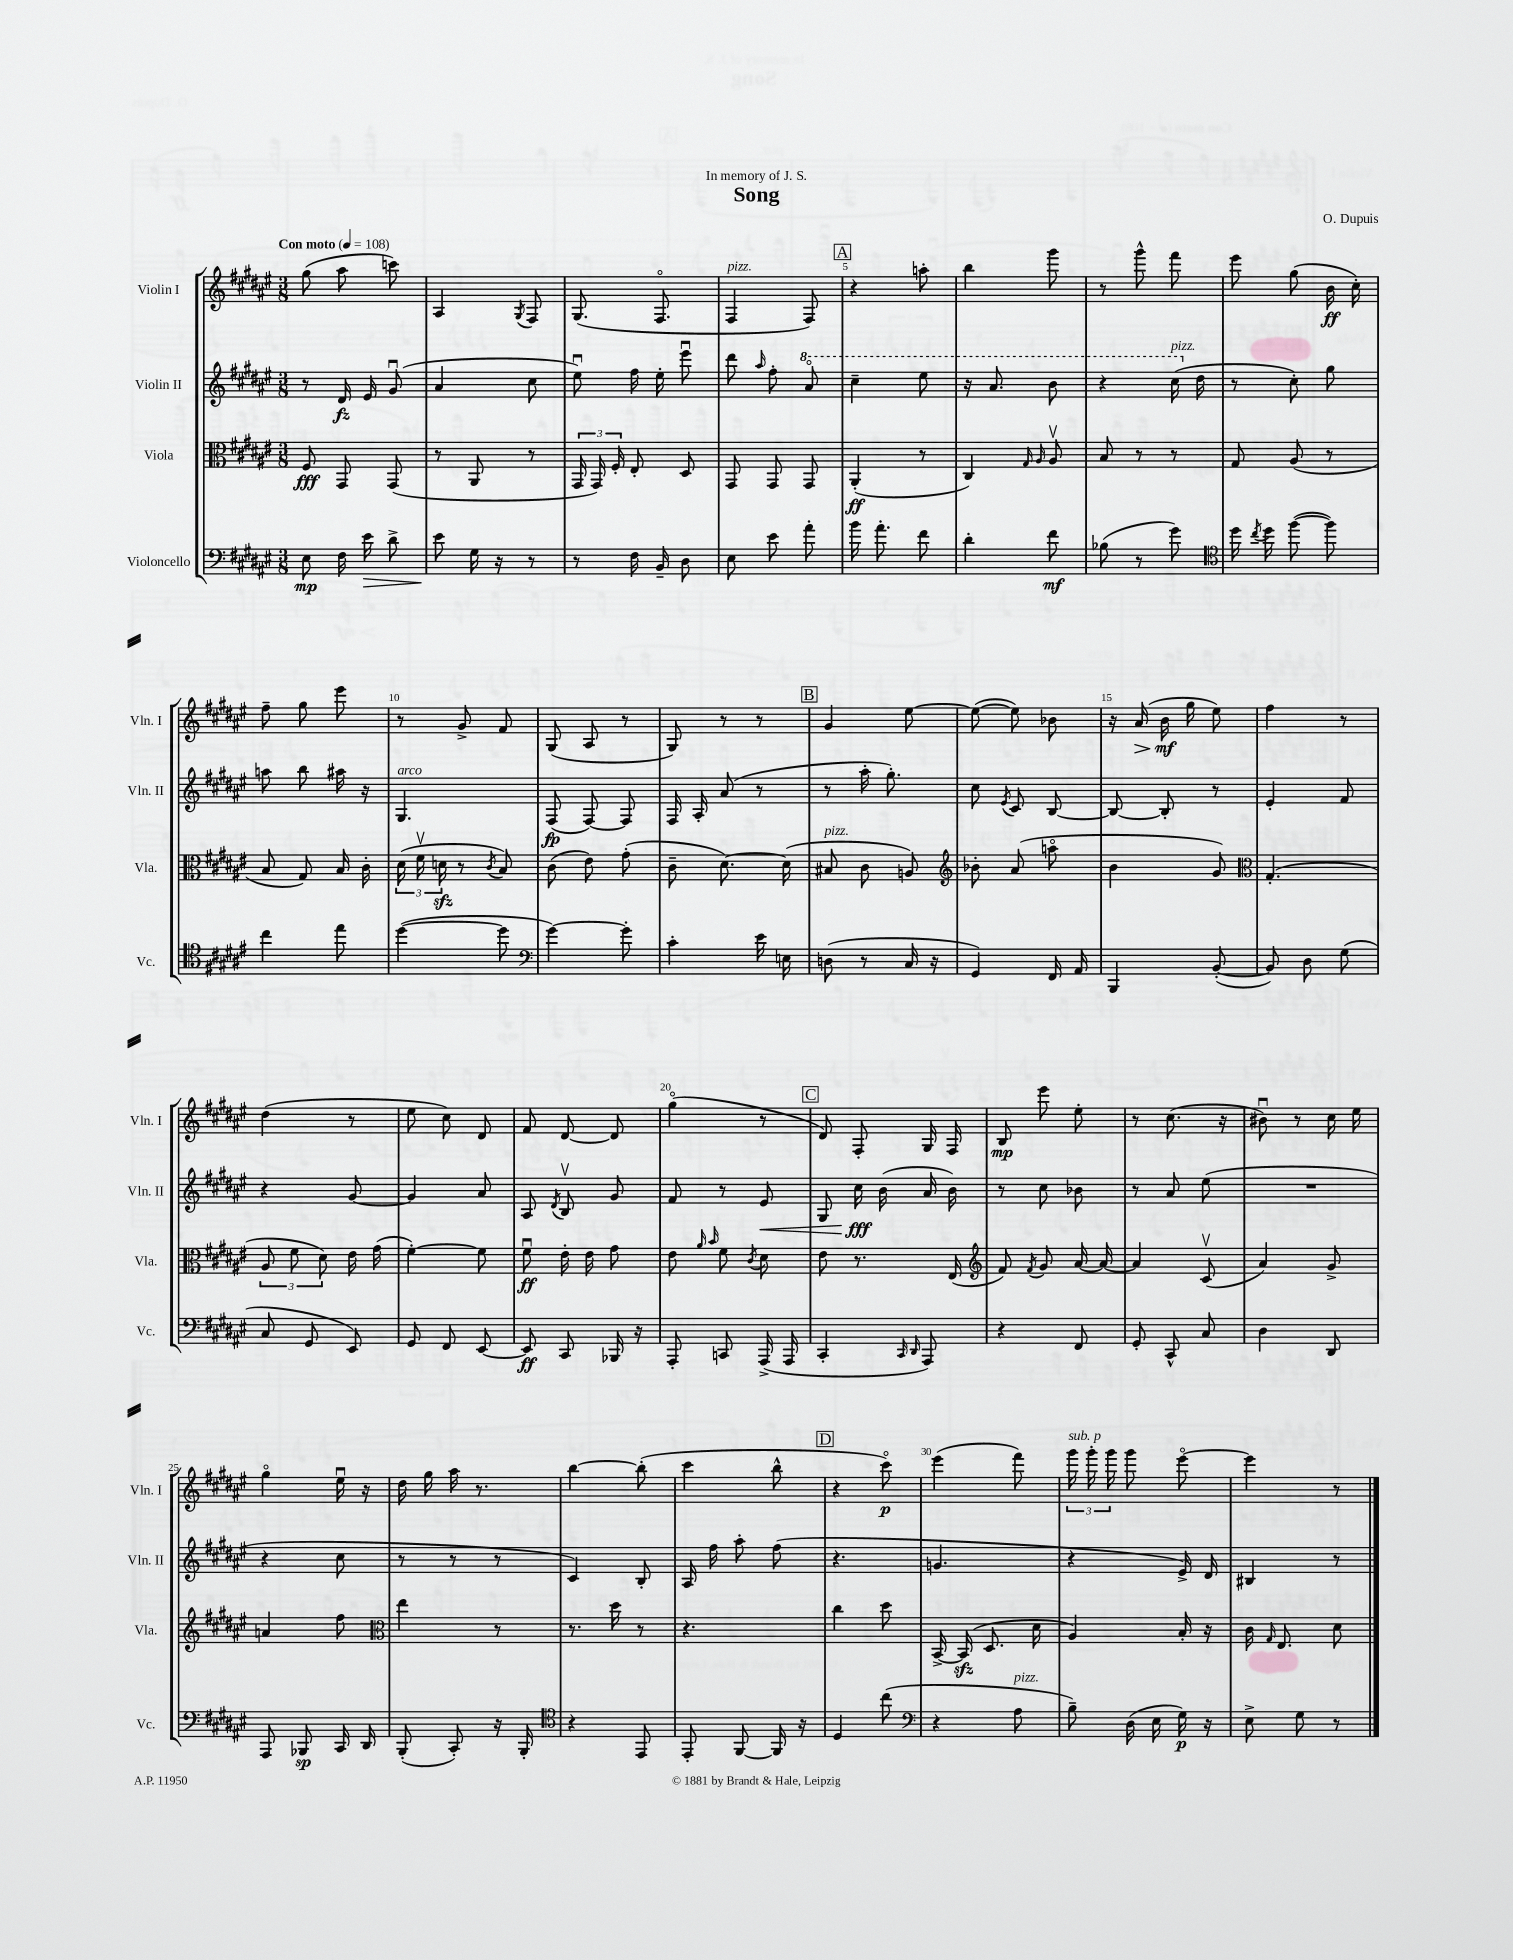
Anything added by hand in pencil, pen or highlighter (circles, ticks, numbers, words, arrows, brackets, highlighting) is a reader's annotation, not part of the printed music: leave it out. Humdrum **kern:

**kern	**kern	**kern	**kern
*staff4	*staff3	*staff2	*staff1
*clefF4	*clefC3	*clefG2	*clefG2
*k[f#c#g#d#a#e#]	*k[f#c#g#d#a#e#]	*k[f#c#g#d#a#e#]	*k[f#c#g#d#a#e#]
*M3/8	*M3/8	*M3/8	*M3/8
*MM108	*MM108	*MM108	*MM108
8E#	8F#	8r	(8gg#
16F#	8GG#	16d#	8aa#
16e#	.	16e#	.
8d#^	(8GG#	(8g#u	8ccc)
=	=	=	=
8e#	8r	4a#	4A#
16G#	8AA#	.	.
16r	.	.	.
.	.	.	8qG#
8r	8r	8cc#	8F#
=	=	=	=
8r	24GG#	8ee#u)	(8.G#
.	24GG#)	.	.
.	24F#'	.	.
16F#	8E#'	16ff#	.
16BB~	.	16ee#'	8.F#o
8D#	8D#	8eee#u	.
=	=	=	=
8E#	8GG#	8ddd#	4F#
.	.	16qqaa#	.
8e#	8GG#	8ff#'	.
8a#'	8GG#	8aa#o	8F#)
=	=	=	=
16b	(4AA#'	4ccc#~	4r
8.a#'	.	.	.
8f#	8r	8eee#	8aa'
=	=	=	=
4d#'	4C#)	16r	4bb
.	.	8.aa#	.
.	16qqG#	.	.
.	16qqA#	.	.
8f#	8A#v	8bb	8ggg#
=	=	=	=
(8B-	8B	4r	8r
8r	8r	.	8ggg#^^
8g#)	8r	(16ccc#	8fff#
.	.	16dd#	.
=	=	=	=
*clefC4	*	*	*
16dd#	8G#	8r	8eee#
8qcc#	.	.	.
16dd#	.	.	.
([8ff#	(8A#	8cc#')	(8gg#
8ff#])	8r	8gg#	16b
.	.	.	16cc#')
=	=	=	=
4cc#	8B	8aa	8ff#~
.	8G#)	8bb	8gg#
8ee#	16B	16aa#	8eee#
.	16c#'	16r	.
=	=	=	=
([4dd#	(24d#	4.G#	8r
.	24f#v	.	.
.	24d	.	.
.	8r	.	8g#^
.	8qc#	.	.
8dd#]	8B)	.	8f#
=	=	=	=
*clefF4	*	*	*
[4g#)	(8c#	(8F#	(8G#
.	8e#)	[8F#)	8A#
8g#']	(8g#'	8F#]	8r
=	=	=	=
4c#'	8c#~	16F#	8G#)
.	.	16A#'	.
.	[8.d#)	(8a#	8r
16e#	.	8r	8r
16E	(16d#]	.	.
=	=	=	=
(8D	8B#	8r	4g#
8r	8c#	16aa#'	.
.	.	8.gg#')	.
16C#	8A)	.	[8ee#
16r	.	.	.
=	=	=	=
*	*clefG2	*	*
4GG#)	8b-'	8cc#	(8ee#_
.	.	8qe#	.
.	(8a#	8c#	8ee#])
16FF#	8aao	[8B	8b-
16AA#	.	.	.
=	=	=	=
4BBB	4b	8B_	16r
.	.	.	(16a#
.	.	8B']	16b
.	.	.	16gg#
([8BB'	8g#)	8r	8ee#)
=	=	=	=
*	*clefC3	*	*
8BB])	(4.G#'	4e#'	4ff#
8D#	.	.	.
(8G#	.	8f#	8r
=	=	=	=
8C#	12A#	4r	(4dd#
.	12f#	.	.
8GG#	.	.	.
.	12d#)	.	.
8EE#)	16e#	[8g#	8r
.	(16g#	.	.
=	=	=	=
8GG#	[4f#')	4g#]	8ee#
8FF#	.	.	8cc#)
[8EE#	8f#]	8a#	8d#
=	=	=	=
8EE#]	8f#u	8A#	8f#
.	.	8qd#	.
8CC#	16e#'	8Bv	[8d#
.	16e#	.	.
16BBB-	8g#	8g#	8d#]
16r	.	.	.
=	=	=	=
8AAA#'	8e#	8f#	(4gg#o
.	16qqa#	.	.
.	16qqb	.	.
8CC	8f#	8r	.
.	8qc#	.	.
(16AAA#^	8d#	8e#	8r
16AAA#	.	.	.
=	=	=	=
4CC#'	8e#	8G#	8d#)
.	8.r	16cc#	8F#'
.	.	(16b	.
16qqCC#	.	.	.
16qqDD#	.	.	.
8AAA#)	.	16a#	16G#
.	(16E#	16b)	16F#
=	=	=	=
*	*clefG2	*	*
4r	8f#)	8r	8B
.	8qf#	.	.
.	8g#	8cc#	8eee#
8FF#	[16a#	8b-	8ee#'
.	16a#_	.	.
=	=	=	=
8GG#'	4a#]	8r	8r
8CC#^^	.	8a#	(8.cc#
8C#	(8c#v	(8ee#	.
.	.	.	16r
=	=	=	=
4D#	4a#)	4.r	8b#u)
.	.	.	8r
8DD#	8g#^	.	16cc#
.	.	.	16ee#
=	=	=	=
8AAA#	4a	4r	4gg#o
8BBB-	.	.	.
16CC#	8ff#	8cc#	16ee#u
16DD#	.	.	16r
=	=	=	=
*	*clefC3	*	*
(8BBB'	4ee#	8r	16dd#
.	.	.	16gg#
8CC#')	.	8r	16aa#
.	.	.	8.r
16r	8r	8r	.
16BBB'	.	.	.
=	=	=	=
*clefC4	*	*	*
4r	8.r	4c#)	[4bb
.	16dd#	.	.
8EE#	8r	8B'	(8bb']
=	=	=	=
8EE#'	4.r	16A#	4ccc#
.	.	16ff#	.
[8FF#	.	8aa#'	.
16FF#]	.	(8ff#	8bb^^
16r	.	.	.
=	=	=	=
4D#	4cc#	4.r	4r
(8cc#	8dd#	.	8ccc#o)
=	=	=	=
*clefF4	*	*	*
4r	[16BB^	4.g	(4eee#
.	(16BB]	.	.
.	8.D#	.	.
8A#	.	.	8fff#)
.	16d#	.	.
=	=	=	=
8B~)	4A#)	4r	24ggg#
.	.	.	24ggg#'
.	.	.	24ggg#
(16D#	.	.	8ggg#
16E#	.	.	.
16G#)	16B'	16e#^)	[8eee#o
16r	16r	16d#	.
=	=	=	=
8E#^	16c#	4B#	4eee#]
.	16qqG#	.	.
.	8.E#	.	.
8G#	.	.	.
8r	8d#	8r	8r
==	==	==	==
*-	*-	*-	*-
